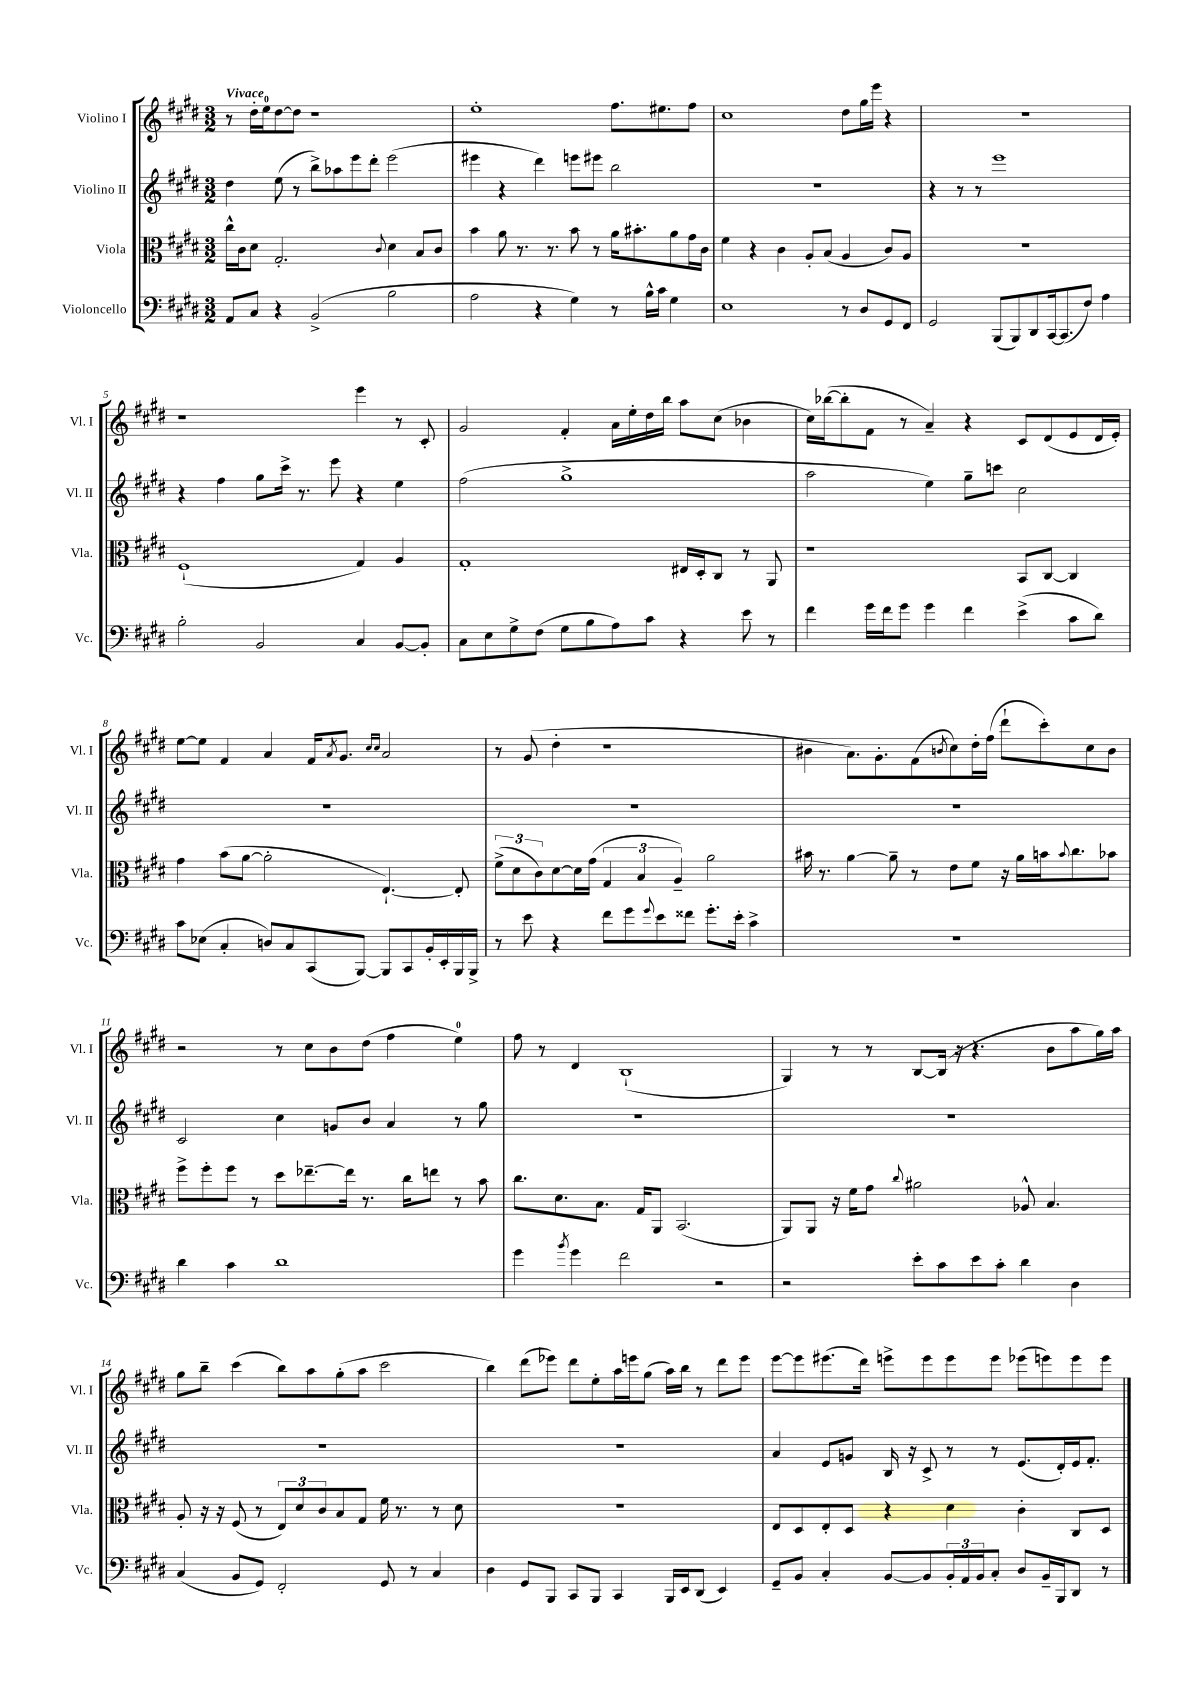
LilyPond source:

<<
\new StaffGroup <<
\new Staff = "s0" \with { instrumentName = "Violino I" shortInstrumentName = "Vl. I" } {
    \clef treble \key e \major \numericTimeSignature \time 3/2 \tempo "Vivace"
    r8 dis''16-. e''16-0 dis''8~ dis''8 r1 |
    e''1-. fis''8. eis''8. fis''8 |
    cis''1 dis''8 gis''16 e'''16 r4 |
    R1. |
    r1 e'''4 r8 cis'8-. |
    gis'2 fis'4-. a'16 e''16-. dis''16 b''16 a''8 cis''8( bes'4 |
    cis''16) bes''16~( bes''8-. fis'8 r8 a'4--) r4 cis'8 dis'8( e'8 dis'16 e'16-.) |
    e''8~ e''8 fis'4 a'4 fis'16 \acciaccatura { a'8 } gis'8. \grace { cis''16 cis''16 } a'2 |
    r8 gis'8( dis''4-. r1 |
    bis'4 a'8.) gis'8.-. fis'8( \acciaccatura { b'8 } cis''8) dis''16-. fis''16( dis'''8-! cis'''8-.) cis''8 b'8 |
    r2 r8 cis''8 b'8 dis''8( fis''4 e''4-0) |
    fis''8 r8 dis'4 b1-!( |
    gis4) r8 r8 b8~ b16( r16 r4. b'8 a''8 gis''16) a''16 |
    gis''8 b''8-- cis'''4( b''8) a''8 gis''8-.( a''8 cis'''2 |
    b''4) dis'''8( ees'''8) dis'''8 e''8-. a''16 e'''16 gis''8( a''16) b''16 r8 dis'''8 e'''8 |
    e'''8~ e'''8 eis'''8.( dis'''16) e'''8-> e'''8 e'''8 e'''8 ees'''8( e'''8) e'''8 e'''8 \bar "|." |
}
\new Staff = "s1" \with { instrumentName = "Violino II" shortInstrumentName = "Vl. II" } {
    \clef treble \key e \major \numericTimeSignature \time 3/2
    dis''4 e''8( r8 b''8->) aes''8 e'''8 dis'''8-. e'''2( |
    eis'''4 r4 dis'''4) e'''8 eis'''8 b''2 |
    R1. |
    r4 r8 r8 e'''1 |
    r4 fis''4 gis''8 cis'''16-> r8. e'''8 r4 e''4 |
    fis''2( gis''1-> |
    a''2 e''4) gis''8-- c'''8 cis''2 |
    R1. |
    R1. |
    R1. |
    cis'2 cis''4 g'8 b'8 a'4 r8 gis''8 |
    R1. |
    R1. |
    R1. |
    R1. |
    a'4 e'8 g'8 b16 r16 cis'8-> r8 r8 e'8.( dis'16-.) e'16 fis'8.-. \bar "|." |
}
\new Staff = "s2" \with { instrumentName = "Viola" shortInstrumentName = "Vla." } {
    \clef alto \key e \major \numericTimeSignature \time 3/2
    cis''16-^ cis'16 dis'8 gis2.-. \appoggiatura { cis'8 } dis'4 b8 cis'8 |
    b'4 a'8 r8. r8. b'8 r8 a'16 bis'8.-. a'8 gis'16 cis'16 |
    fis'4 r4 cis'4 a8-. b8( a4 cis'8) a8 |
    R1. |
    fis1-!( gis4) a4 |
    gis1-. eis16 dis16-. cis8 r8 a,8 |
    r1 b,8 cis8~ cis4 |
    gis'4 b'8( a'8~ a'2-. e4.~-!) e8-. |
    \tuplet 3/2 { fis'8->( dis'8 cis'8) } dis'8~ dis'16 gis'16( \tuplet 3/2 { gis4 b4 a4--) } a'2 |
    bis'16 r8. a'4~ a'8-- r8 e'8 fis'8 r16 a'16 b'16 \appoggiatura { b'8 } cis''8. bes'8 |
    fis''8-> fis''8-. fis''8 r8 dis''8 ees''8.~-- ees''16 r8. cis''16 e''8 r8 b'8 |
    cis''8. dis'8. b8. gis16 a,8 b,2.( |
    a,8) a,8 r16 fis'16 gis'8 \appoggiatura { cis''8 } ais'2 aes8-^ b4. |
    a8-. r16 r16 fis8( r8 \tuplet 3/2 { e8) dis'8 cis'8 } b8 gis8 fis'16 r8. r8 dis'8 |
    R1. |
    e8 dis8 e8-. dis8 r4 dis'4 cis'4-. cis8 dis8 \bar "|." |
}
\new Staff = "s3" \with { instrumentName = "Violoncello" shortInstrumentName = "Vc." } {
    \clef bass \key e \major \numericTimeSignature \time 3/2
    a,8 cis8 r4 b,2->( b2 |
    a2 r4 gis4) r8 b16-^ cis'16 gis4 |
    e1 r8 dis8 gis,8 fis,8 |
    gis,2 b,,8( b,,8) dis,8 cis,16~ cis,8.( fis8) a4 |
    b2-. b,2 cis4 b,8~ b,8-. |
    cis8 e8 gis8-> fis8( gis8 b8 a8) cis'8 r4 e'8 r8 |
    fis'4 gis'16 fis'16 gis'8 gis'4 fis'4 e'4->( cis'8 dis'8) |
    cis'8 ees8( cis4-. d8) cis8 cis,8( b,,8~) b,,8 cis,8 b,16-. e,16-. b,,16 b,,16-> |
    r8 e'8 r4 fis'8 gis'8 \appoggiatura { gis'8 } e'8 fisis'8 gis'8.-. e'16-. cis'4-> |
    R1. |
    dis'4 cis'4 dis'1 |
    gis'4 \acciaccatura { b'8 } gis'4 fis'2 r2 |
    r2 e'8-. cis'8 e'8 cis'8-. dis'4 dis4 |
    cis4( b,8 gis,8) fis,2-. gis,8 r8 cis4 |
    dis4 gis,8 b,,8 cis,8 b,,8 cis,4 b,,16 e,16 dis,8( e,4) |
    gis,8-- b,8 cis4-. b,8~ b,8 \tuplet 3/2 { b,16-. a,16 b,16 } cis8-. dis8 b,16-- b,,16 dis,8 r8 \bar "|." |
}
>>
>>
